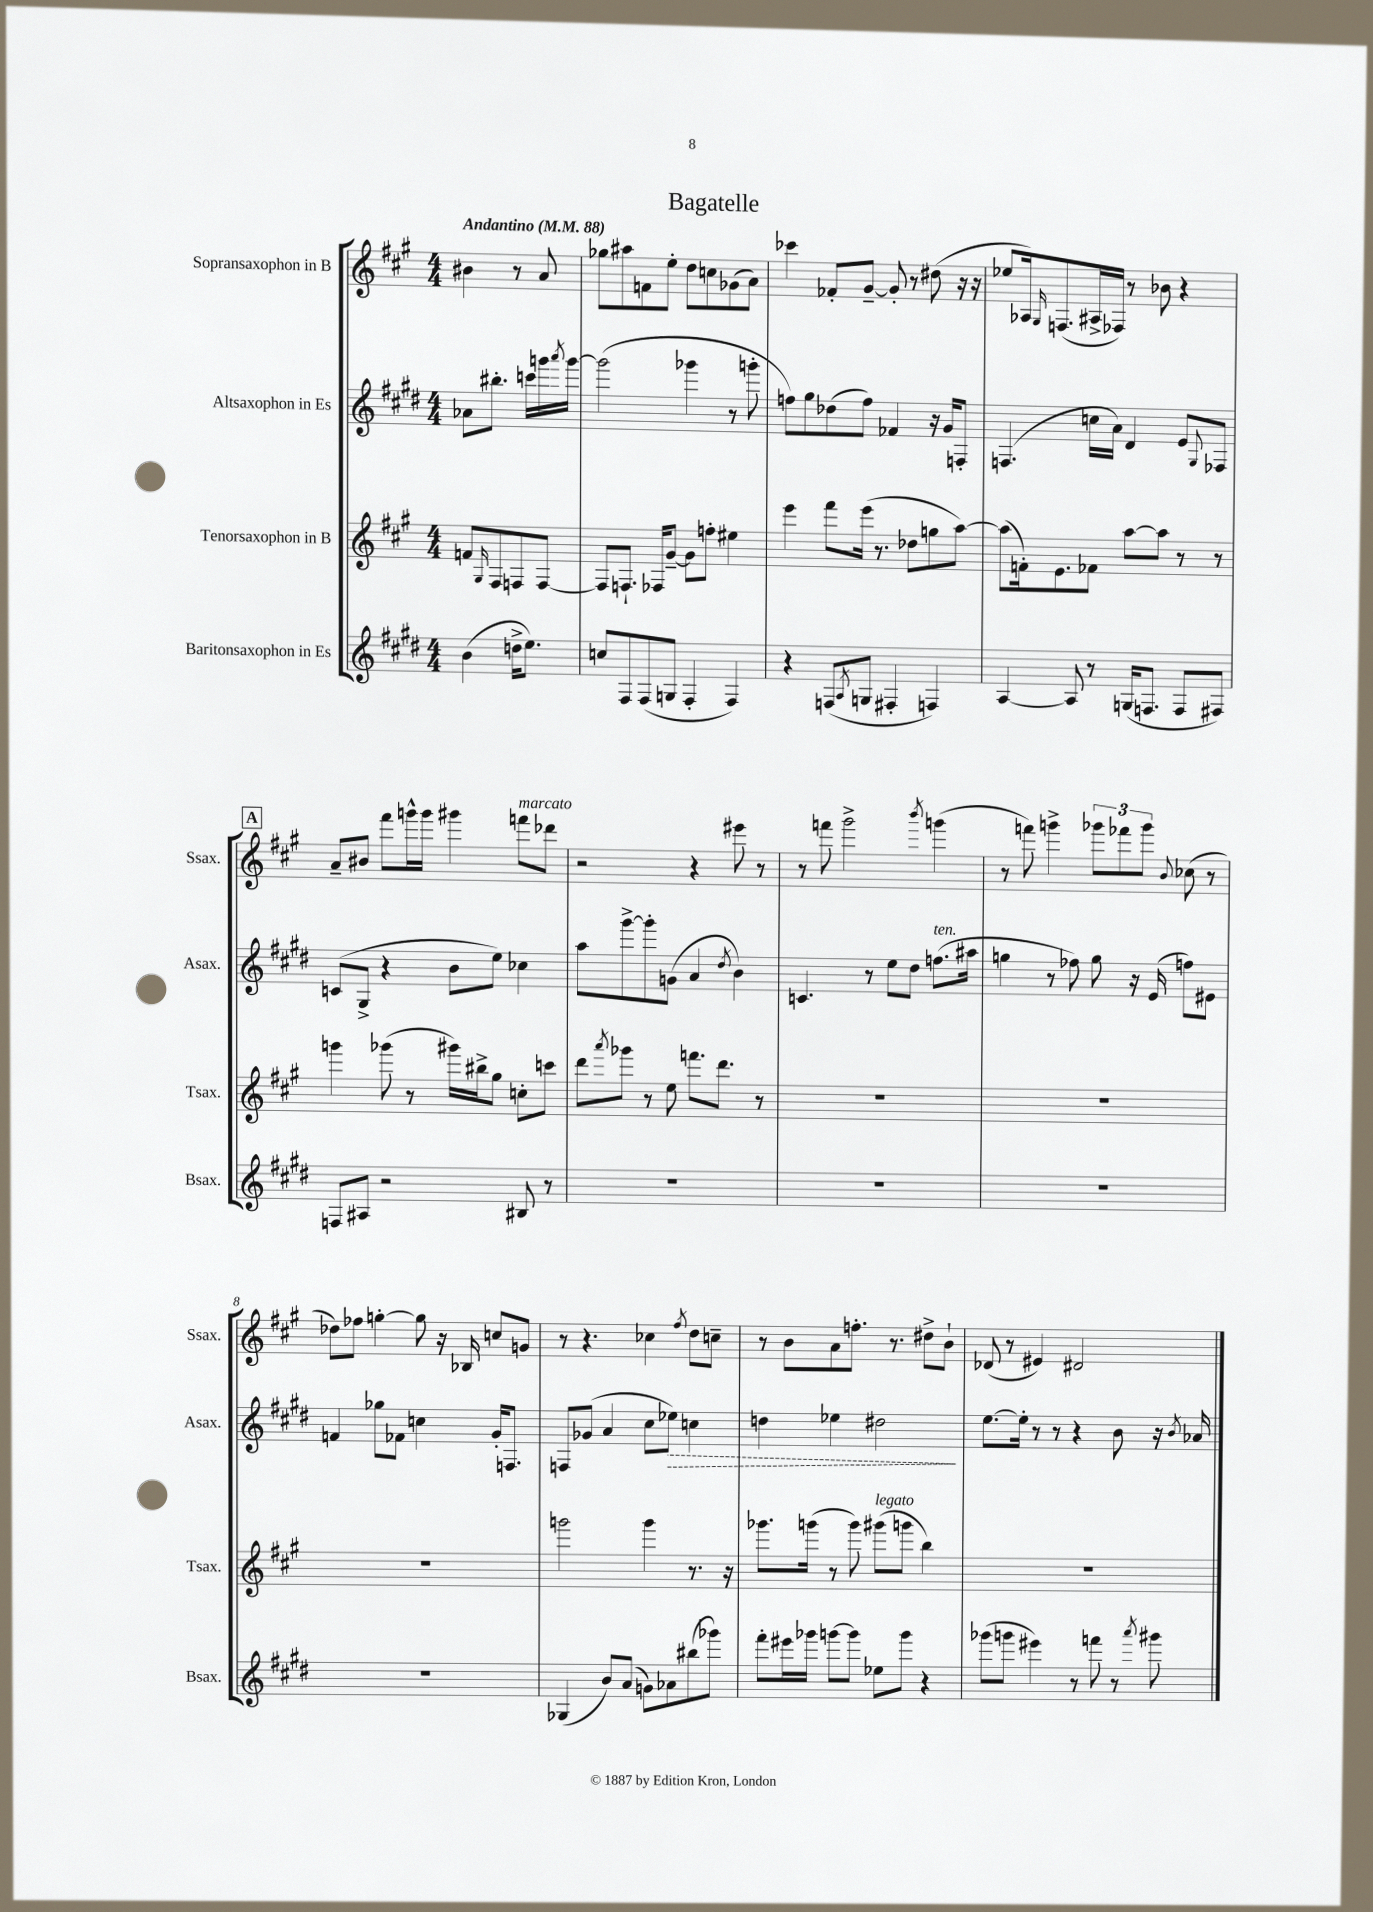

**kern	**kern	**kern	**dynam	**kern
*part4	*part3	*part2	*part2	*part1
*staff4	*staff3	*staff2	*staff2	*staff1
*I"Baritonsaxophon in Es	*I"Tenorsaxophon in B	*I"Altsaxophon in Es	*	*I"Sopransaxophon in B
*I'Bsax.	*I'Tsax.	*I'Asax.	*	*I'Ssax.
*clefG2	*clefG2	*clefG2	*	*clefG2
*k[f#c#g#d#]	*k[f#c#g#]	*k[f#c#g#d#]	*	*k[f#c#g#]
*M4/4	*M4/4	*M4/4	*	*M4/4
*MM88	*MM88	*MM88	*	*MM88
=	=	=	=	=
!	!	!	!	!LO:TX:a:B:t=Andantino
(4b\	8fn/L	8a-X\L	.	4b#X\
.	16qqG#/	.	.	.
.	8F#/	8.bb#X'\J	.	.
16ddn^\KL	8Fn/	.	.	8r
8.ee\J)	.	16cccn\LL	.	.
.	[8F/J	16gggn\	.	8a/
.	.	8qaaa/	.	.
.	.	[16ggg\JJ	.	.
=1	=1	=1	=1	=1
8ccn/L	8F/L]	(2ggg\]	.	8gg-X\L
8F#/	8.Fn`/J	.	.	8aa#X\
(8F#/	.	.	.	8fn\
.	16F-X/KL	.	.	.
8Gn/J	[8g#~/J	.	.	8ee'\J
4F#'/	8g#\L]	4ggg-X\	.	8dd\L
.	8ffn'\J	.	.	8ccn\
4F#/)	4ee#X\	8r	.	(8g-X\
.	.	8gggn'\	.	8a\J)
=2	=2	=2	=2	=2
4r	4eee\	8ffn\L)	.	4ccc-X\
.	.	8gg#\	.	.
(8Fn/L	8fff#\L	(8dd-X\	.	8f-X'/L
8qA/	.	.	.	.
8Gn/J	(16eee\Jk	8ff\J)	.	[8g#~/J
.	8.r	.	.	.
4F#X'/	.	4f-X/	.	8g#'/]
.	8dd-X\L	.	.	8r
4Fn/)	8ggn\	16r	.	(8dd#X\
.	.	16g#/KL	.	.
.	[8aa\J)	8Fn'/J	.	16r
.	.	.	.	16r
=3	=3	=3	=3	=3
[4A/	(8aa\L]	(4.Fn/	.	8ee-X/L
.	16fn'\k)	.	.	16A-X/k)
.	.	.	.	16qqG#/
.	8.e\	.	.	(8.Fn/
8A/]	.	.	.	.
8r	8f-X\J	16ccn\LL	.	16A#X^/L
.	.	16a\JJ)	.	16F-X/JJ)
(16Gn/KL	[8aa\L	4d#/	.	8r
8.Fn/J	.	.	.	.
.	8aa\J]	.	.	8b-X\
8F/L	8r	8e/L	.	4r
.	.	8qqG#/	.	.
8F#X/J)	8r	8F-X/J	.	.
!!LO:LB:g=z
!!LO:REH:place=s1:t=A
=4	=4	=4	=4	=4
8Fn/L	4gggn\	(8cn/L	.	8a~/L
8A#X/J	.	8G#^/J	.	8b#X/J
2r	(8ggg-X\	4r	.	8fff#\L
.	8r	.	.	16gggn^^\L
.	.	.	.	16ggg\JJ
.	16ggg#X\LL)	8b\L	.	4ggg#X\
.	16bb#X^\J	.	.	.
.	8gg#\J	8ee\J)	.	.
!	!	!	!	!LO:TX:a:i:t=marcato
8B#X/	8ccn'\L	4cc-X\	.	8fffn\L
8r	8cccn\J	.	.	8ddd-X\J
=5	=5	=5	=5	=5
1r	8ddd\L	8aa\L	.	2r
.	8qaaa/	.	.	.
.	8ggg-X\J	[8ggg#^\	.	.
.	8r	8ggg#'\]	.	.
.	8ee\	(8gn\J	.	.
.	8.fffn\L	4a/	.	4r
.	8.ddd\J	.	.	.
.	.	8qdd#/	.	.
.	.	4b\)	.	8eee#X\
.	8r	.	.	8r
=6	=6	=6	=6	=6
1r	1r	4.cn/	.	8r
.	.	.	.	8fffn\
.	.	.	.	2ggg#^\
.	.	8r	.	.
.	.	8ee\L	.	.
.	.	8dd#\J	.	.
.	.	.	.	8qbbb/
!	!	!LO:TX:a:i:t=ten.	!	!
.	.	(8.ffn\L	.	(4gggn\
.	.	16aa#X\Jk	.	.
=7	=7	=7	=7	=7
1r	1r	4ggn\	.	8r
.	.	.	.	8fffn\)
.	.	8r	.	4gggn^\
.	.	8ff-X\)	.	.
.	.	8gg\	.	12ggg-X\L
.	.	.	.	12fff-X\
.	.	16r	.	.
.	.	.	.	12ggg-\J
.	.	(16e/	.	.
.	.	.	.	8qqb/
.	.	8ffn\L)	.	(8cc-X\
.	.	8e#X\J	.	8r
!!LO:LB:g=z
=8	=8	=8	=8	=8
1r	1r	4fn/	.	8dd-X\L)
.	.	.	.	8ff-X\J
.	.	8gg-X\L	.	[4ggn'\
.	.	8f-X\J	.	.
.	.	4ccn\	.	8gg\]
.	.	.	.	16r
.	.	.	.	16B-X/
.	.	16g#'/KL	.	8ccn/L
.	.	8.Fn/J	.	.
.	.	.	.	8gn/J
=9	=9	=9	=9	=9
(4G-X/	2gggn\	8Fn/L	.	8r
.	.	(8g-X/J	.	4.r
8b/L)	.	4a/	.	.
(8a/J	.	.	.	.
8gn\L)	4ggg\	8cc#\L	.	4cc-X\
!	!	!	!LO:HP:b	!
8a-X\	.	8ee-X\J)	>	.
.	.	.	.	8qff#/
(8bb#X\	8.r	4ccn\	.	8dd\L
8ggg-X\J)	.	.	.	8ccn~\J
.	16r	.	.	.
=10	=10	=10	=10	=10
8fff#'\L	8.ggg-X\L	4ddn\	.	8r
16eee#X\L	.	.	.	8b\L
16ggg-X\JJ	(16gggn\Jk	.	.	.
[8gggn\L	8r	4ee-X\	.	8a\
8ggg\J]	8ggg\)	.	.	8.ffn'\J
!	!LO:TX:a:i:t=legato	!	!	!
8ee-X\L	(8ggg#X\L	2dd#X\	.	.
.	.	.	.	8.r
8ggg\J	8gggn\J	.	.	.
4r	4bb\)	.	.	8dd#X^\L
.	.	.	.	8b`\J
.	.	.	]	.
=11	=11	=11	=11	=11
(8ggg-X\L	1r	[8.ee\L	.	(8d-X/
8gggn\J	.	.	.	8r
.	.	16ee'\Jk]	.	.
4eee#X\)	.	8r	.	4e#X/)
.	.	8r	.	.
8r	.	4r	.	2d#X/
8fffn\	.	.	.	.
8r	.	8b\	.	.
8qaaa/	.	.	.	.
8ggg#X\	.	16r	.	.
.	.	8qb/	.	.
.	.	16a-X/	.	.
==	==	==	==	==
*-	*-	*-	*-	*-
